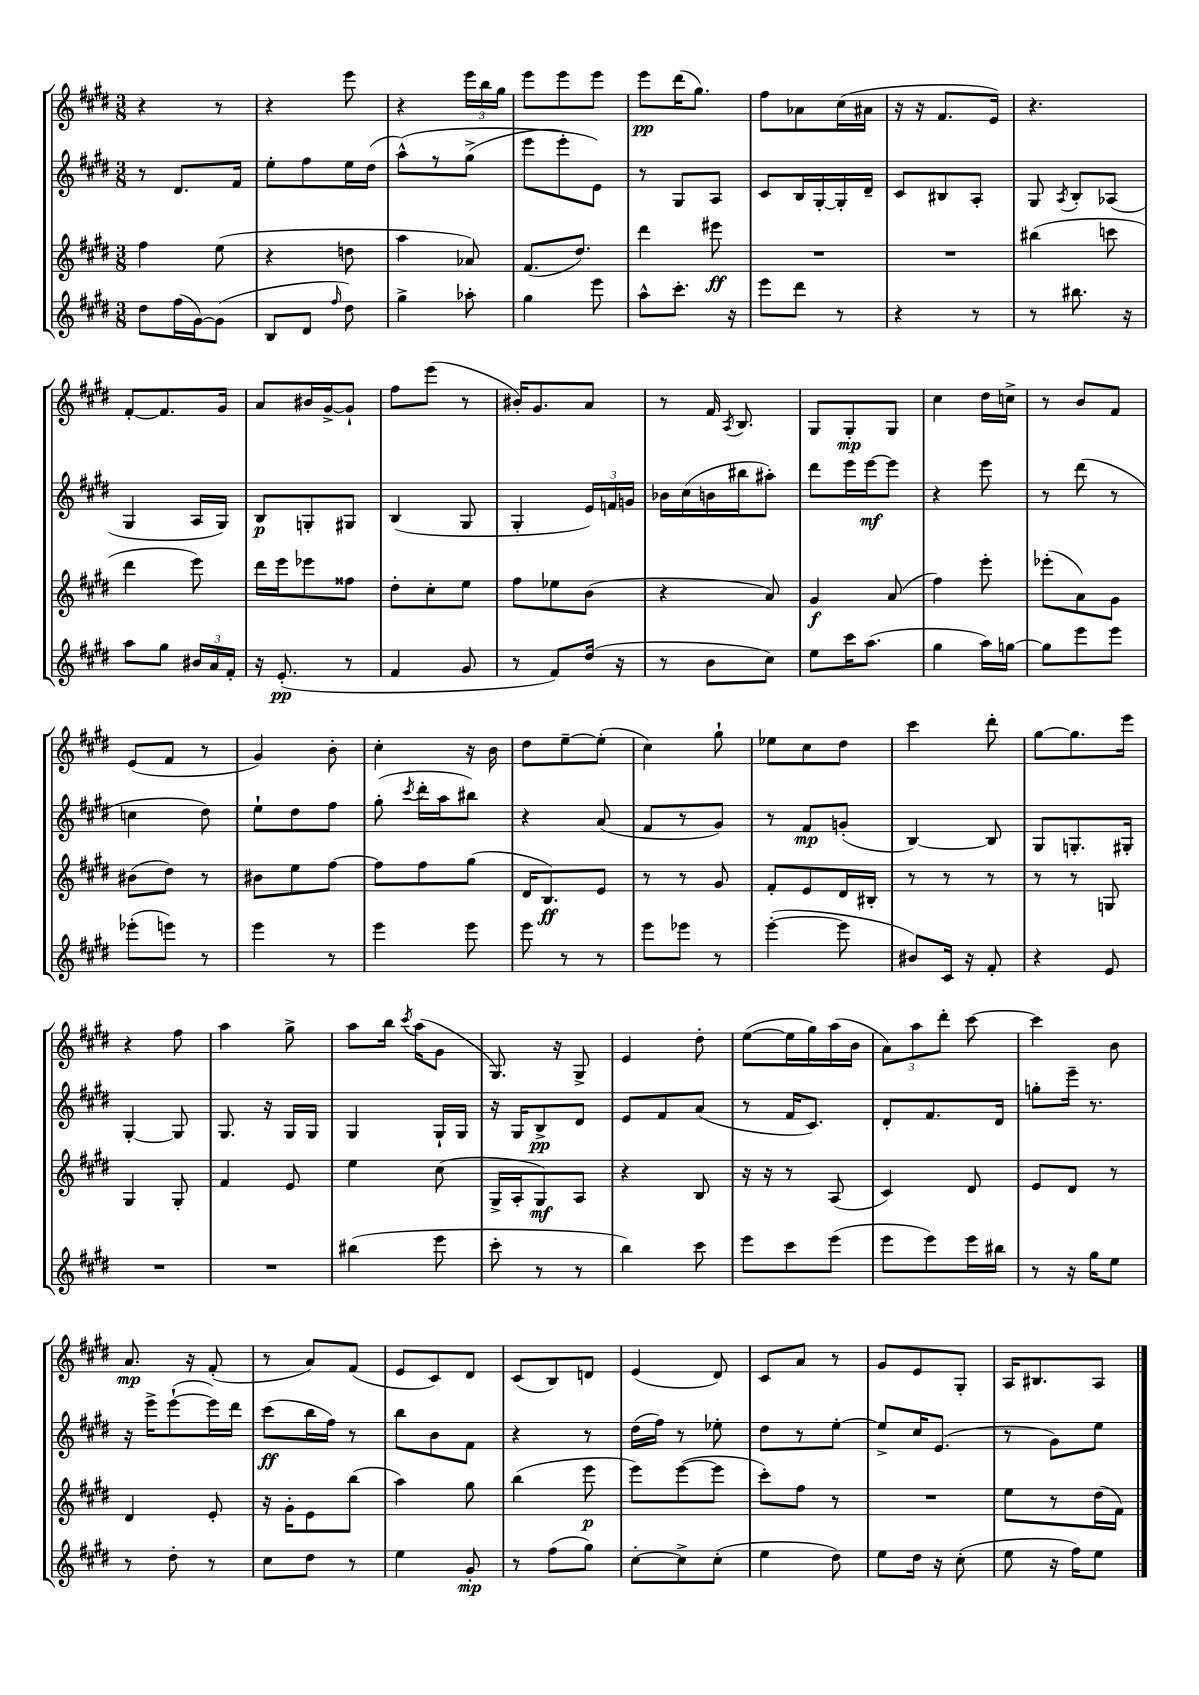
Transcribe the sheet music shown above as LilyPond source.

<<
\new StaffGroup <<
\new Staff = "s0" {
    \clef treble \key e \major \numericTimeSignature \time 3/8
    \autoBeamOff r4 r8 |
    r4 e'''8 |
    r4 \tuplet 3/2 { e'''16[ b''16 gis''16] } |
    e'''8[ e'''8 e'''8] |
    e'''8[\pp dis'''16( gis''8.]) |
    fis''8[ aes'8 cis''16( ais'16] |
    r16 r16 fis'8.[ e'16]) |
    r4. |
    fis'8[~-. fis'8. gis'16] |
    a'8[ bis'16 gis'16~-> gis'8]-! |
    fis''8[ e'''8]( r8 |
    bis'16[-.) gis'8. a'8] |
    r8 fis'16 \acciaccatura { a8 } b8. |
    gis8[ gis8-.\mp gis8] |
    cis''4 dis''16[ c''16]-> |
    r8 b'8[ fis'8] |
    e'8[( fis'8] r8 |
    gis'4) b'8-. |
    cis''4-. r16 b'16 |
    dis''8[ e''8~-- e''8]-.( |
    cis''4) gis''8-! |
    ees''8[ cis''8 dis''8] |
    cis'''4 dis'''8-. |
    gis''8[~ gis''8. e'''16] |
    r4 fis''8 |
    a''4 gis''8-> |
    a''8[ b''16] \acciaccatura { cis'''8 } a''16[( gis'8] |
    gis8.) r16 gis8-> |
    e'4 dis''8-. |
    e''8[~( e''16 gis''16) a''16( b'16] |
    \tuplet 3/2 { a'8[) a''8 dis'''8]-. } cis'''8~ |
    cis'''4 b'8 |
    a'8.\mp r16 fis'8-.( |
    r8 a'8[) fis'8]( |
    e'8[ cis'8) dis'8] |
    cis'8[( b8) d'8] |
    e'4( dis'8) |
    cis'8[ a'8] r8 |
    gis'8[ e'8 gis8]-. |
    a16[ bis8. a8] \bar "|." |
}
\new Staff = "s1" {
    \clef treble \key e \major \numericTimeSignature \time 3/8
    \autoBeamOff r8 dis'8.[ fis'16] |
    e''8[-. fis''8 e''16 dis''16]( |
    a''8[-^)\( r8 gis''8]->( |
    e'''8[ e'''8-.) e'8]\) |
    r8 gis8[ a8] |
    cis'8[ b16 gis16~-. gis16-. dis'16]-- |
    cis'8[ bis8 a8]-. |
    gis8 \acciaccatura { a8 } b8[-. aes8]( |
    gis4 a16[ gis16]) |
    b8[\p g8-. gis8] |
    b4( gis8 |
    gis4-. \tuplet 3/2 { e'16[) f'16 g'16] } |
    bes'16[ cis''16( b'16 bis''16 ais''8]-.) |
    dis'''8[ e'''16 e'''16~\mf e'''8] |
    r4 e'''8 |
    r8 dis'''8( r8 |
    c''4 dis''8) |
    e''8[-! dis''8 fis''8] |
    gis''8-.( \acciaccatura { cis'''8 } dis'''16[-. a''16 bis''8]) |
    r4 a'8( |
    fis'8[ r8 gis'8]) |
    r8 fis'8[\mp g'8]-.( |
    b4~) b8 |
    gis8[ g8.-. gis16]-. |
    gis4~-. gis8 |
    gis8. r16 gis16[ gis16] |
    gis4 gis16[-! gis16] |
    r16 gis16[ b8->\pp dis'8] |
    e'8[ fis'8 a'8]( |
    r8 fis'16[ cis'8.]) |
    dis'8[-. fis'8. dis'16] |
    g''8[-. e'''16]-- r8. |
    r16 e'''16[-> e'''8~-!( e'''16) dis'''16] |
    cis'''8[\ff( b''16 fis''16]) r8 |
    b''8[ b'8 fis'8] |
    r4 r8 |
    dis''16[( fis''16]) r8 ees''8-. |
    dis''8[ r8 e''8]~-. |
    e''8[-> cis''16 e'8.]( |
    r8 gis'8[) e''8] \bar "|." |
}
\new Staff = "s2" {
    \clef treble \key e \major \numericTimeSignature \time 3/8
    \autoBeamOff fis''4 e''8( |
    r4 d''8 |
    a''4 aes'8) |
    fis'8.[( dis''8.]) |
    dis'''4 eis'''8\ff |
    R4. |
    R4. |
    bis''4( c'''8 |
    dis'''4 e'''8) |
    dis'''16[ e'''16 ees'''8 fisis''8] |
    dis''8[-. cis''8-. e''8] |
    fis''8[ ees''8 b'8]( |
    r4 a'8) |
    gis'4\f a'8( |
    fis''4) e'''8-. |
    ees'''8[-.( a'8) gis'8] |
    bis'8[( dis''8]) r8 |
    bis'8[ e''8 fis''8]~ |
    fis''8[ fis''8 gis''8]( |
    dis'16[ b8.\ff) e'8] |
    r8 r8 gis'8 |
    fis'8[-. e'8 dis'16 bis16]-. |
    r8 r8 r8 |
    r8 r8 g8 |
    gis4 gis8-. |
    fis'4 e'8 |
    e''4 cis''8( |
    gis16[-> a16-. gis8\mf) a8] |
    r4 b8 |
    r16 r16 r8 a8( |
    cis'4) dis'8 |
    e'8[ dis'8] r8 |
    dis'4 e'8-. |
    r16 gis'16[-. e'8 b''8]( |
    a''4) gis''8 |
    b''4( e'''8\p |
    e'''8[) e'''8~( e'''8] |
    cis'''8[-.) fis''8] r8 |
    R4. |
    e''8[ r8 dis''16( fis'16]) \bar "|." |
}
\new Staff = "s3" {
    \clef treble \key e \major \numericTimeSignature \time 3/8
    \autoBeamOff dis''8[ fis''16( gis'16~) gis'8]( |
    b8[ dis'8] \grace { fis''16 } dis''8) |
    gis''4-> aes''8-. |
    gis''4 e'''8 |
    a''8[-^ cis'''8.]-. r16 |
    e'''8[ dis'''8] r8 |
    r4 r8 |
    r8 bis''8. r16 |
    a''8[ gis''8] \tuplet 3/2 { bis'16[ a'16 fis'16]-. } |
    r16 e'8.-.\pp( r8 |
    fis'4 gis'8 |
    r8 fis'8[) dis''16]( r16 |
    r8 b'8[ cis''8]) |
    e''8[ cis'''16 a''8.]( |
    gis''4 a''16[) g''16]~ |
    g''8[ e'''8 e'''8] |
    ees'''8[-.( e'''8]) r8 |
    e'''4 r8 |
    e'''4 e'''8 |
    e'''8 r8 r8 |
    e'''8[ ees'''8] r8 |
    e'''4~-.( e'''8 |
    bis'8[) cis'16] r16 fis'8-. |
    r4 e'8 |
    R4. |
    R4. |
    bis''4( e'''8 |
    cis'''8-. r8 r8 |
    b''4) cis'''8 |
    e'''8[ cis'''8 e'''8]( |
    e'''8[ e'''8) e'''16 bis''16] |
    r8 r16 gis''16[ e''8] |
    r8 dis''8-. r8 |
    cis''8[ dis''8] r8 |
    e''4 gis'8-.\mp |
    r8 fis''8[( gis''8]) |
    cis''8[~-. cis''8-> cis''8]-.( |
    e''4 dis''8) |
    e''8[ dis''16] r16 cis''8-.( |
    e''8 r16 fis''16[) e''8] \bar "|." |
}
>>
>>
\layout { \context { \Score \remove "Bar_number_engraver" } }
